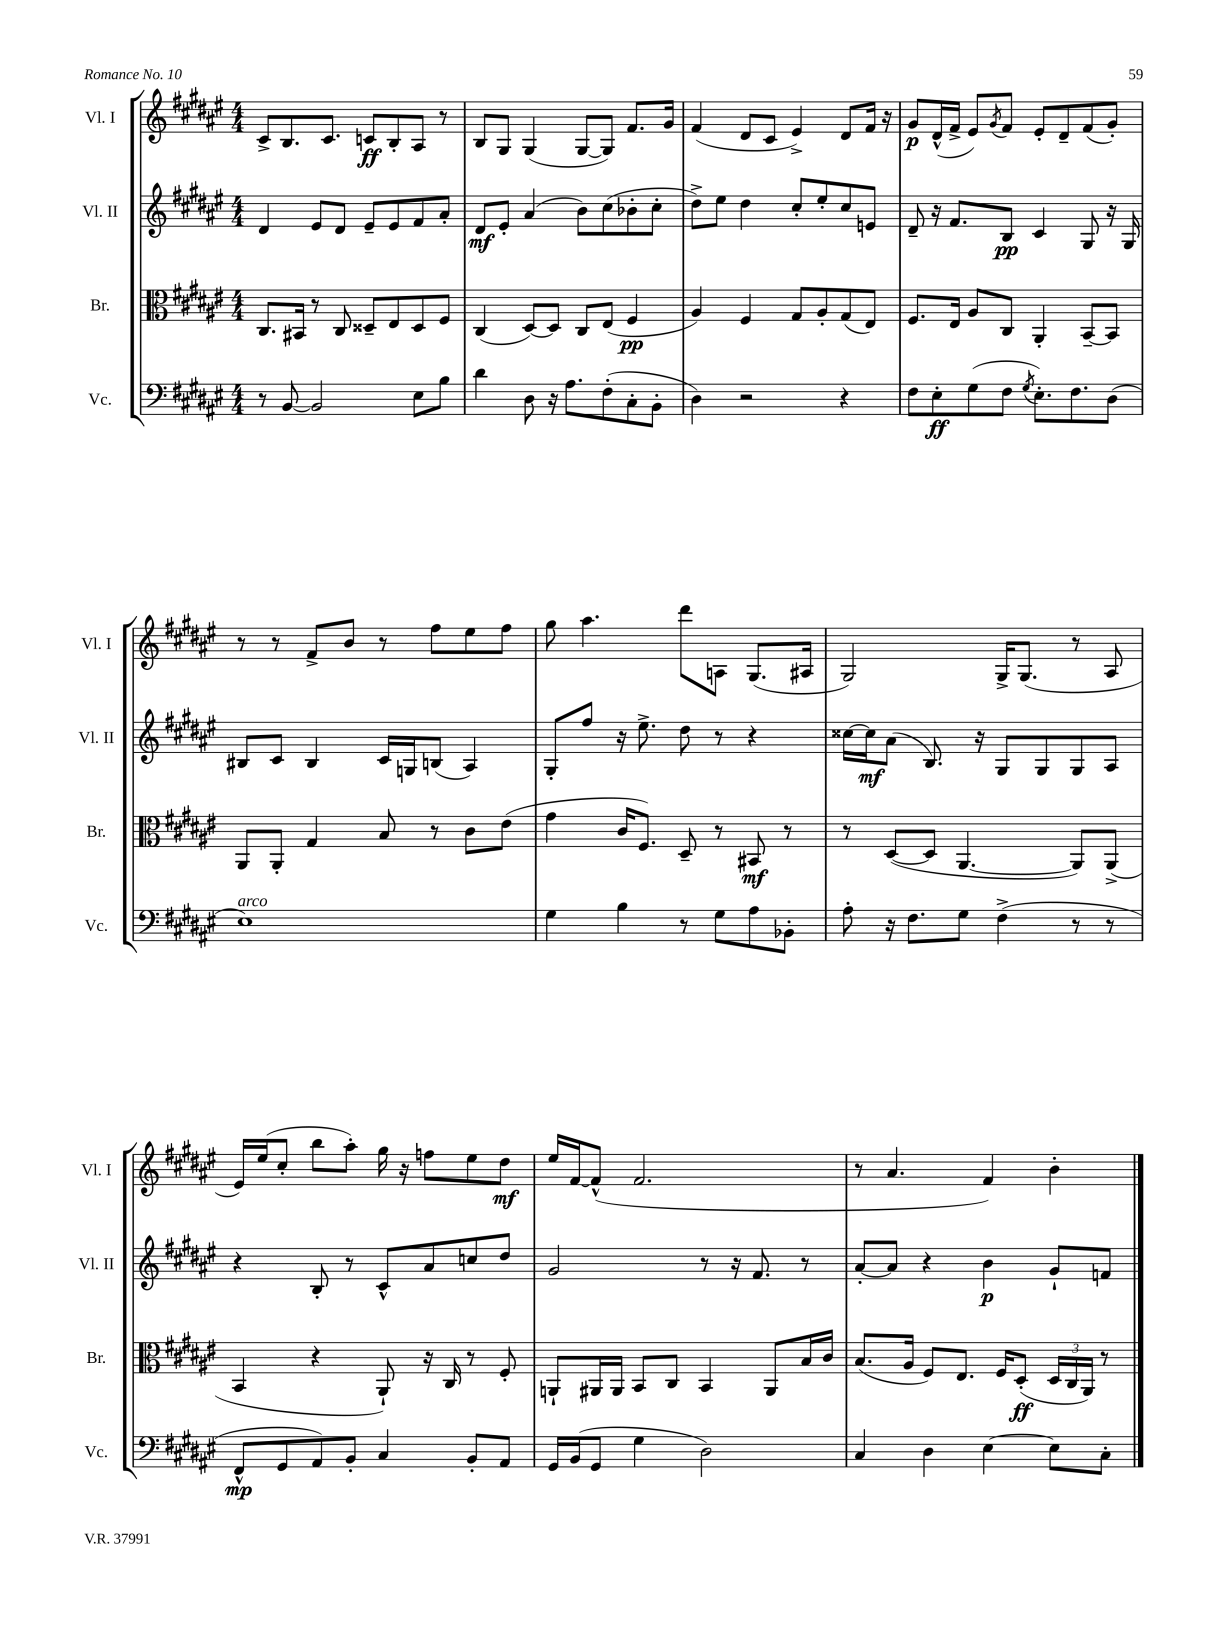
<<
\new StaffGroup <<
\new Staff = "s0" \with { instrumentName = "Vl. I" shortInstrumentName = "Vl. I" } {
    \clef treble \key fis \major \numericTimeSignature \time 4/4
    cis'8-> b8. cis'8. c'8\ff b8-. ais8 r8 |
    b8 gis8 gis4( gis8~ gis8) fis'8. gis'16 |
    fis'4( dis'8 cis'8 eis'4->) dis'8 fis'16 r16 |
    gis'8\p dis'16-^( fis'16-> eis'8) \acciaccatura { gis'8 } fis'8 eis'8-. dis'8-- fis'8( gis'8-.) |
    r8 r8 fis'8-> b'8 r8 fis''8 eis''8 fis''8 |
    gis''8 ais''4. dis'''8 a8 gis8.( ais16 |
    gis2) gis16-> gis8.( r8 ais8 |
    eis'16) eis''16( cis''8-. b''8 ais''8-.) gis''16 r16 f''8 eis''8 dis''8\mf |
    eis''16 fis'16~ fis'8-^( fis'2. |
    r8 ais'4. fis'4) b'4-. \bar "|." |
}
\new Staff = "s1" \with { instrumentName = "Vl. II" shortInstrumentName = "Vl. II" } {
    \clef treble \key fis \major \numericTimeSignature \time 4/4
    dis'4 eis'8 dis'8 eis'8-- eis'8 fis'8 ais'8-. |
    dis'8\mf eis'8-. ais'4( b'8) cis''8( bes'8-. cis''8-. |
    dis''8->) eis''8 dis''4 cis''8-. eis''8-. cis''8 e'8 |
    dis'8-- r16 fis'8. b8\pp cis'4 gis8 r16 gis16 |
    bis8 cis'8 bis4 cis'16 g16 b8( ais4) |
    gis8-. fis''8 r16 eis''8.-> dis''8 r8 r4 |
    cisis''16~ cisis''16\mf ais'8( b8.) r16 gis8 gis8 gis8 ais8 |
    r4 b8-. r8 cis'8-^ ais'8 c''8 dis''8 |
    gis'2 r8 r16 fis'8. r8 |
    ais'8~-. ais'8 r4 b'4\p gis'8-! f'8 \bar "|." |
}
\new Staff = "s2" \with { instrumentName = "Br." shortInstrumentName = "Br." } {
    \clef alto \key fis \major \numericTimeSignature \time 4/4
    cis8. bis,16 r8 cis8 disis8-- eis8 disis8 fis8 |
    cis4( dis8~) dis8 cis8 eis8( fis4\pp |
    ais4) fis4 gis8 ais8-. gis8( eis8) |
    fis8. eis16 ais8 cis8 ais,4-. b,8~-- b,8 |
    ais,8 ais,8-. gis4 b8 r8 cis'8 eis'8( |
    gis'4 cis'16 fis8.) dis8-- r8 bis,8\mf r8 |
    r8 dis8~( dis8 ais,4.~ ais,8) ais,8->( |
    b,4 r4 ais,8-!) r16 cis16 r8 fis8-. |
    a,8-! ais,16 ais,16 b,8 cis8 b,4 ais,8 b16 cis'16 |
    b8.( ais16 fis8) eis8. fis16 dis8-.\ff( \tuplet 3/2 { dis16 cis16 ais,16) } r8 \bar "|." |
}
\new Staff = "s3" \with { instrumentName = "Vc." shortInstrumentName = "Vc." } {
    \clef bass \key fis \major \numericTimeSignature \time 4/4
    r8 b,8~ b,2 eis8 b8 |
    dis'4 dis8 r16 ais8. fis8-.( cis8-. b,8-. |
    dis4) r2 r4 |
    fis8 eis8-.\ff gis8( fis8 \acciaccatura { gis8 } eis8.-.) fis8. dis8( |
    eis1^\markup { \italic "arco" }) |
    gis4 b4 r8 gis8 ais8 bes,8-. |
    ais8-. r16 fis8. gis8 fis4->( r8 r8 |
    fis,8-^\mp gis,8 ais,8) b,8-. cis4 b,8-. ais,8 |
    gis,16 b,16( gis,8 gis4 dis2) |
    cis4 dis4 eis4~ eis8 cis8-. \bar "|." |
}
>>
>>
\layout { \context { \Score \remove "Bar_number_engraver" } }
